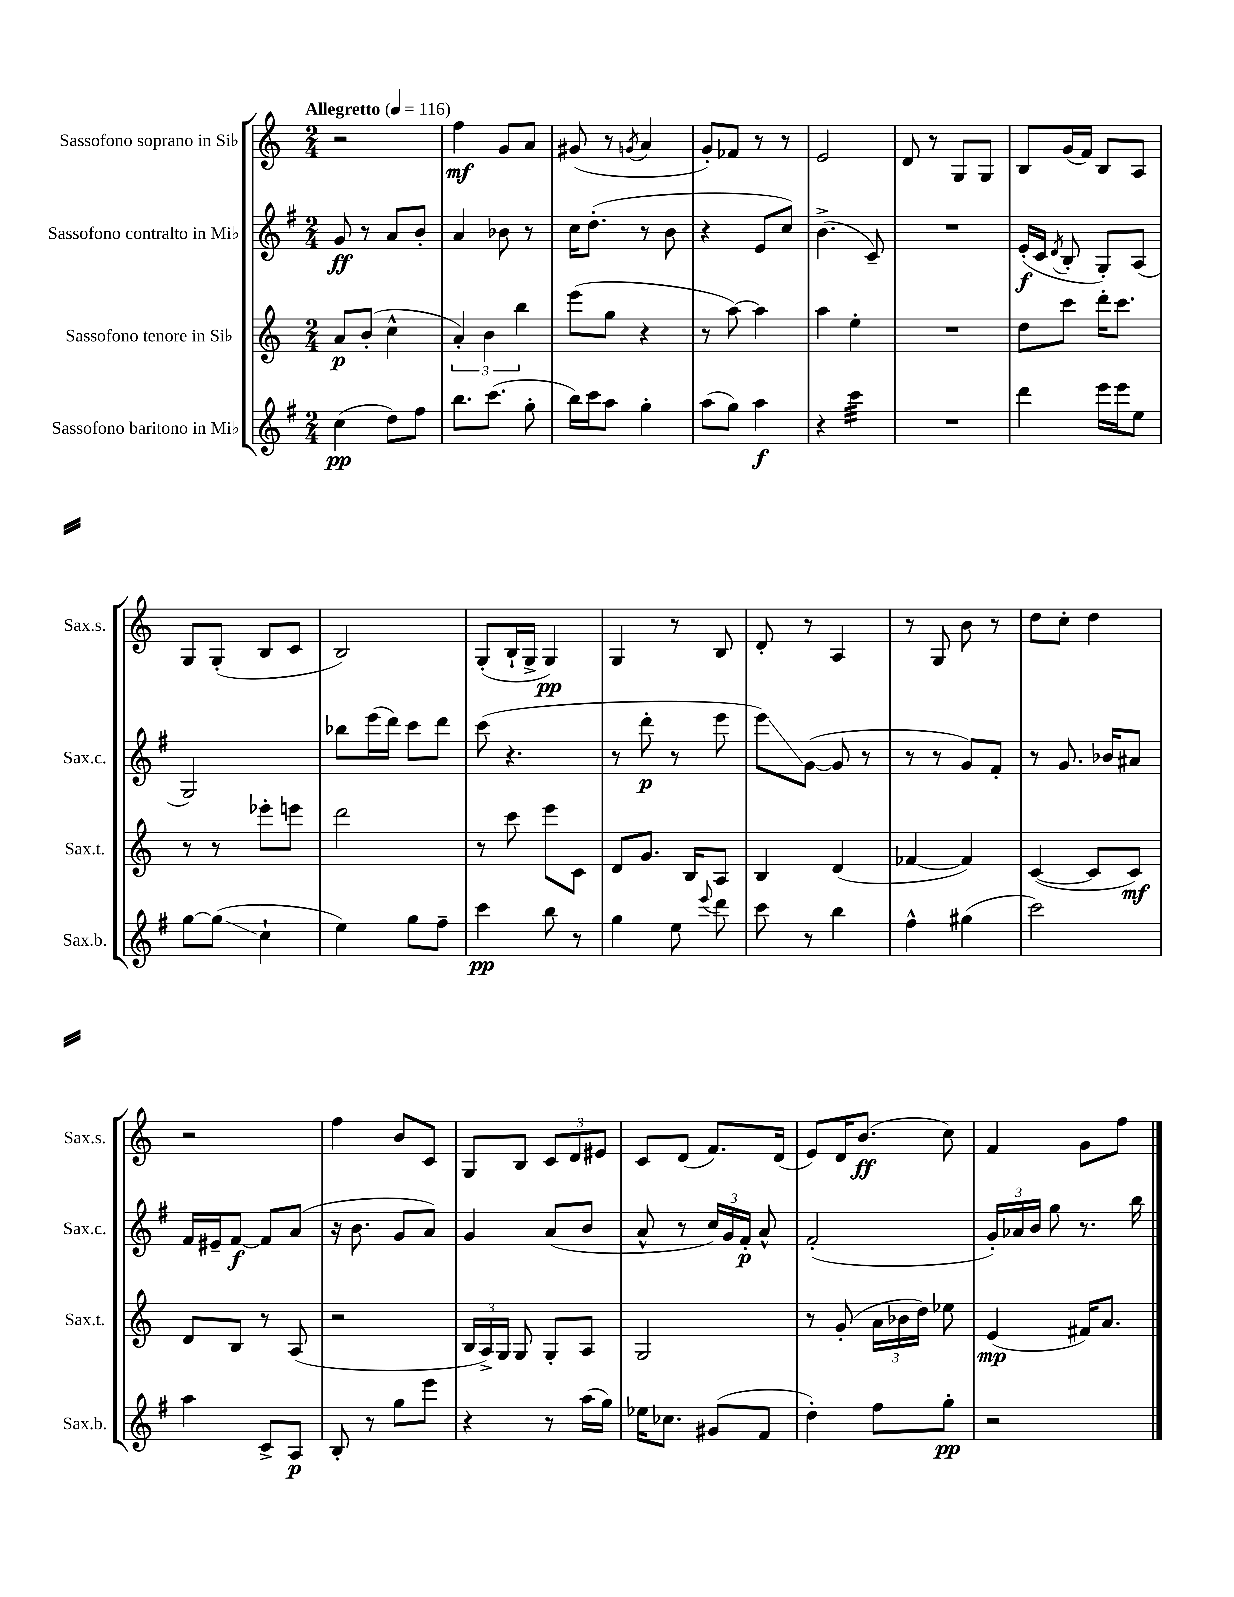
<<
\new StaffGroup <<
\new Staff = "s0" \with { instrumentName = "Sassofono soprano in Sib" shortInstrumentName = "Sax.s." } {
    \clef treble \key c \major \numericTimeSignature \time 2/4 \tempo "Allegretto" 4 = 116
    \autoBeamOff r2 |
    f''4\mf g'8[ a'8] |
    gis'8( r8 \acciaccatura { g'8 } a'4 |
    g'8[-.) fes'8] r8 r8 |
    e'2 |
    d'8 r8 g8[ g8] |
    b8[ g'16( f'16]) b8[ a8] |
    g8[ g8]-.( b8[ c'8] |
    b2) |
    g8[-.( b16-! g16]-> g4\pp) |
    g4 r8 b8 |
    d'8-. r8 a4 |
    r8 g8 b'8 r8 |
    d''8[ c''8]-. d''4 |
    r2 |
    f''4 b'8[ c'8] |
    g8[ b8] \tuplet 3/2 { c'8[ d'8 eis'8] } |
    c'8[ d'8]( f'8.[) d'16]( |
    e'8[) d'16 b'8.]\ff( c''8) |
    f'4 g'8[ f''8] \bar "|." |
}
\new Staff = "s1" \with { instrumentName = "Sassofono contralto in Mib" shortInstrumentName = "Sax.c." } {
    \clef treble \key g \major \numericTimeSignature \time 2/4
    \autoBeamOff g'8\ff r8 a'8[ b'8]-. |
    a'4 bes'8 r8 |
    c''16[ d''8.]-.( r8 b'8 |
    r4 e'8[ c''8]) |
    b'4.->( c'8--) |
    R2 |
    e'16[-.\f( c'16] \acciaccatura { d'8 } b8-. g8[-.) a8]( |
    g2) |
    bes''8[ e'''16( d'''16]) c'''8[ d'''8] |
    c'''8( r4. |
    r8 d'''8-.\p r8 e'''8 |
    e'''8[\glissando) g'8]~( g'8 r8 |
    r8 r8 g'8[) fis'8]-. |
    r8 g'8. bes'16[ ais'8] |
    fis'16[ eis'16-- fis'8]~\f fis'8[ a'8]( |
    r16 b'8. g'8[ a'8]) |
    g'4 a'8[( b'8] |
    a'8-^ r8 \tuplet 3/2 { c''16[) g'16 fis'16]-.\p } a'8-^ |
    fis'2-.( |
    \tuplet 3/2 { g'16[-.) aes'16 b'16] } g''8 r8. b''16 \bar "|." |
}
\new Staff = "s2" \with { instrumentName = "Sassofono tenore in Sib" shortInstrumentName = "Sax.t." } {
    \clef treble \key c \major \numericTimeSignature \time 2/4
    \autoBeamOff a'8[\p b'8]-.( c''4-^ |
    \tuplet 3/2 { a'4-.) b'4 b''4 } |
    e'''8[( g''8] r4 |
    r8 a''8~) a''4 |
    a''4 e''4-. |
    R2 |
    d''8[ c'''8] d'''16[-. c'''8.] |
    r8 r8 ees'''8[-. e'''8] |
    d'''2 |
    r8 c'''8 e'''8[ c'8] |
    d'8[ g'8.] b16[ a8] |
    b4 d'4( |
    fes'4~ fes'4) |
    c'4~( c'8[ c'8]\mf) |
    d'8[ b8] r8 a8( |
    r2 |
    \tuplet 3/2 { b16[ a16->) g16] } g8 g8[-. a8] |
    g2 |
    r8 g'8-.( \tuplet 3/2 { a'16[ bes'16 d''16]) } ees''8 |
    e'4\mp( fis'16[) a'8.] \bar "|." |
}
\new Staff = "s3" \with { instrumentName = "Sassofono baritono in Mib" shortInstrumentName = "Sax.b." } {
    \clef treble \key g \major \numericTimeSignature \time 2/4
    \autoBeamOff c''4\pp( d''8[) fis''8] |
    b''8.[ c'''8.]( g''8-. |
    b''16[) c'''16 a''8] g''4-. |
    a''8[( g''8]) a''4\f |
    r4 c'''4:32 |
    R2 |
    d'''4 e'''16[ e'''16 e''8] |
    g''8[~ g''8]\glissando( c''4-! |
    e''4) g''8[ fis''8]-- |
    c'''4\pp b''8 r8 |
    g''4 e''8 \appoggiatura { e'''8 } d'''8 |
    c'''8 r8 b''4 |
    fis''4-^ gis''4( |
    c'''2) |
    a''4 c'8[-> a8]\p |
    b8-. r8 g''8[ e'''8] |
    r4 r8 a''16[( g''16]) |
    ees''16[ ces''8.] gis'8[( fis'8] |
    d''4-.) fis''8[ g''8]-.\pp |
    r2 \bar "|." |
}
>>
>>
\layout { \context { \Score \remove "Bar_number_engraver" } }
